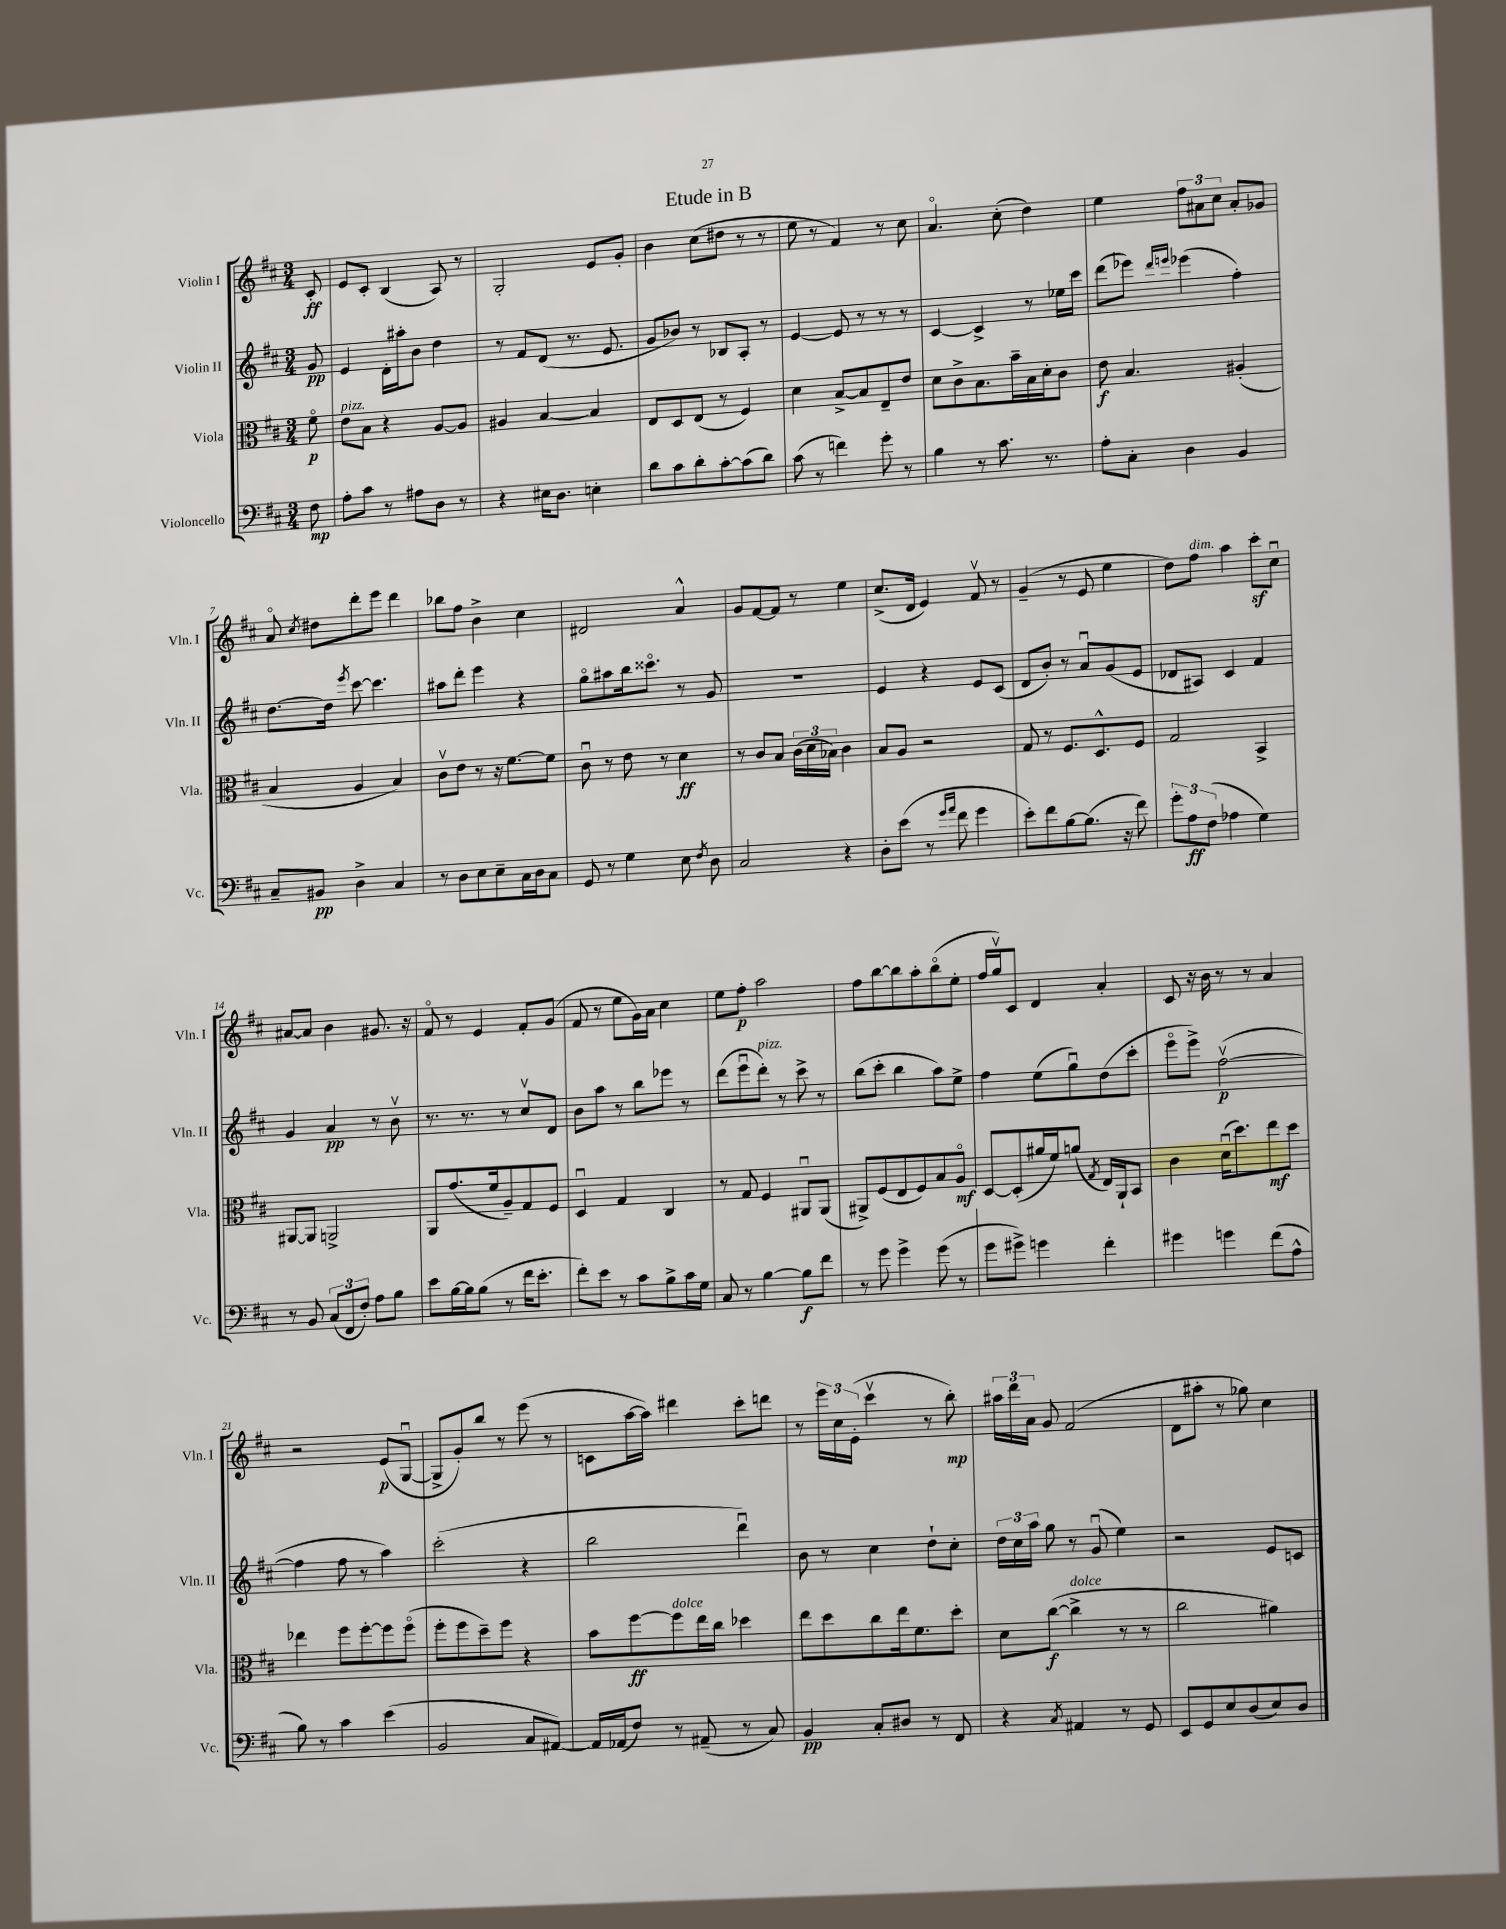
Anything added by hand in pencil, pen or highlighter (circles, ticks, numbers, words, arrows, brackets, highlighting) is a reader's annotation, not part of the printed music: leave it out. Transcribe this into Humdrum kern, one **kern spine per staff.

**kern	**dynam	**kern	**dynam	**kern	**dynam	**kern	**dynam
*part4	*part4	*part3	*part3	*part2	*part2	*part1	*part1
*staff4	*staff4	*staff3	*staff3	*staff2	*staff2	*staff1	*staff1
*I"Violoncello	*	*I"Viola	*	*I"Violin II	*	*I"Violin I	*
*I'Vc.	*	*I'Vla.	*	*I'Vln. II	*	*I'Vln. I	*
*clefF4	*	*clefC3	*	*clefG2	*	*clefG2	*
*k[f#c#]	*	*k[f#c#]	*	*k[f#c#]	*	*k[f#c#]	*
*M3/4	*	*M3/4	*	*M3/4	*	*M3/4	*
=	=	=	=	=	=	=	=
8F#\	mp	8f#\	p	8g/	pp	8c#'/	ff
=1	=1	=1	=1	=1	=1	=1	=1
!	!	!LO:TX:a:i:t=pizz.	!	!	!	!	!
8A'\L	.	8e\L	.	4e/	.	8e/L	.
8c#\J	.	8B\J	.	.	.	8c#'/J	.
8r	.	4r	.	16d'\LL	.	(4B/	.
.	.	.	.	16aa#X'\J	.	.	.
8A#X\L	.	.	.	8b\J	.	.	.
8D\J	.	[8A/L	.	4dd\	.	8A/)	.
8r	.	8A/J]	.	.	.	8r	.
=2	=2	=2	=2	=2	=2	=2	=2
4r	.	4A#X/	.	8r	.	2G'/	.
.	.	.	.	8f#/L	.	.	.
16E#X\KL	.	[4B/	.	(8d/J	.	.	.
8.D\J	.	.	.	.	.	.	.
.	.	.	.	8.r	.	.	.
4En'\	.	4B/]	.	.	.	8e/L	.
.	.	.	.	8.e/	.	.	.
.	.	.	.	.	.	8g'/J	.
=3	=3	=3	=3	=3	=3	=3	=3
8d\L	.	8E/L	.	8g/L	.	4b\	.
8c#\	.	8D/	.	8b-X/J)	.	.	.
8d'\	.	(8E/J	.	8r	.	(8cc#\L	.
[8c#'\	.	8r	.	8B-X/L	.	8dd#X\J	.
(8c#\]	.	4F#/)	.	8A'/J	.	8r	.
8d\J)	.	.	.	8r	.	8r	.
=4	=4	=4	=4	=4	=4	=4	=4
(8c#\	.	4d\	.	[4e/	.	8ee\	.
8r	.	.	.	.	.	8r	.
4fn\)	.	[8B^/L	.	8e/]	.	4f#/)	.
.	.	8B/]	.	8r	.	.	.
8g'\	.	8E~/	.	8r	.	8r	.
8r	.	8e/J	.	8r	.	8cc#\	.
=5	=5	=5	=5	=5	=5	=5	=5
4B\	.	8d\L	.	[4c#/	.	4.a/	.
.	.	8c#^\	.	.	.	.	.
8r	.	8.B\	.	4c#^/]	.	.	.
8.c#\	.	.	.	.	.	(8cc#'\	.
.	.	16b~\L	.	.	.	.	.
.	.	16B\	.	8r	.	4dd\)	.
8.r	.	16d'\J	.	.	.	.	.
.	.	8c#\J	.	16ee-X\LL	.	.	.
.	.	.	.	16ccc#\JJ	.	.	.
=6	=6	=6	=6	=6	=6	=6	=6
8A'\L	.	8e\	f	(8ddd\L	.	4ee\	.
8C#'\J	.	4.B/	.	8eee-X\J)	.	.	.
.	.	.	.	16qqddd/LL	.	.	.
.	.	.	.	16qqeeen/JJ	.	.	.
4D\	.	.	.	(4eee-X\	.	12ff#\L	.
.	.	.	.	.	.	12a#X\	.
.	.	.	.	.	.	12cc#\J	.
4BB/	.	(4A#X'/	.	4ff#'\)	.	8a#'/L	.
.	.	.	.	.	.	8g-X/J	.
!!LO:LB:g=z
=7	=7	=7	=7	=7	=7	=7	=7
8C#~/L	.	4B/	.	[8.dd\L	.	8a/	.
.	.	.	.	.	.	8qcc#/	.
8BB#X/J	pp	.	.	.	.	8dd#X\L	.
.	.	.	.	16dd\Jk]	.	.	.
.	.	.	.	8qeee/	.	.	.
4D^\	.	4A/	.	[8ccc#\	.	8ddd'\	.
.	.	.	.	4.ccc#\]	.	8eee\J	.
4C#/	.	4B/)	.	.	.	4ddd\	.
=8	=8	=8	=8	=8	=8	=8	=8
8r	.	8c#v\L	.	8aa#X\L	.	8bb-X\L	.
8D\L	.	8e\J	.	8ddd'\J	.	8ff#\J	.
8E\	.	8r	.	4eee\	.	4b^\	.
8E~\	.	16r	.	.	.	.	.
.	.	[8.f#\L	.	.	.	.	.
16C#\L	.	.	.	4r	.	4cc#\	.
16D\J	.	.	.	.	.	.	.
8C#\J	.	8f#\J]	.	.	.	.	.
=9	=9	=9	=9	=9	=9	=9	=9
8GG/	.	8c#u\	.	8gg\L	.	2d#X/	.
8r	.	8r	.	8aa#X\	.	.	.
4G\	.	8e\	.	16bb\k	.	.	.
.	.	.	.	8.ccc##X\J	.	.	.
.	.	8r	.	.	.	.	.
8E\	.	4d\	ff	8r	.	4a^^/	.
8qF#/	.	.	.	.	.	.	.
8D\	.	.	.	8g/	.	.	.
=10	=10	=10	=10	=10	=10	=10	=10
2C#/	.	8r	.	2.r	.	8g/L	.
.	.	8c#/L	.	.	.	[8f#/	.
.	.	8B/J	.	.	.	8f#/J]	.
.	.	(24c#\LL	.	.	.	8r	.
.	.	24d\	.	.	.	.	.
.	.	24B-X\JJ)	.	.	.	.	.
4r	.	4c#\	.	.	.	4ee\	.
=11	=11	=11	=11	=11	=11	=11	=11
8D'\L	.	8B/L	.	4e/	.	(8.cc#^/L	.
(8e\J	.	8A/J	.	.	.	.	.
.	.	.	.	.	.	16d/Jk	.
8r	.	2r	.	4r	.	4e/)	.
16qqg/LL	.	.	.	.	.	.	.
16qqa/JJ	.	.	.	.	.	.	.
8f#\	.	.	.	.	.	.	.
4g\	.	.	.	8e/L	.	8f#v/	.
.	.	.	.	(8c#/J	.	8r	.
=12	=12	=12	=12	=12	=12	=12	=12
8e'\L)	.	8G/	.	8d/L	.	(4g~/	.
8f#\	.	8r	.	8b'/J)	.	.	.
[8B\	.	8.F#/L	.	8r	.	8r	.
(8.B\J]	.	.	.	8au/L	.	8e/	.
.	.	8.D^^/	.	.	.	.	.
.	.	.	.	(8g/	.	4ee\	.
16r	.	.	.	.	.	.	.
8f#\)	.	8F#/J	.	8e/J	.	.	.
=13	=13	=13	=13	=13	=13	=13	=13
12g'\L	.	2G/	.	8d-X/L	.	8dd\L)	.
12A\	ff	.	.	.	.	.	.
!	!	!	!	!	!	!LO:TX:a:i:t=dim.	!
.	.	.	.	8A#X/J)	.	8ff#\J	.
(12F#\J	.	.	.	.	.	.	.
4A-X\	.	.	.	4c#/	.	4aa\	.
4G\)	.	4BB^/	.	4f#/	.	8ccc#z'\L	.
.	.	.	.	.	.	8cc#u\J	.
!!LO:LB:g=z
=14	=14	=14	=14	=14	=14	=14	=14
8r	.	[8AA#X/L	.	4g/	.	[8a#X/L	.
8BB/	.	8AA#/J]	.	.	.	8a#/J]	.
(12C#/L	.	2AAn^/	.	4a/	pp	4b\	.
12FF#/	.	.	.	.	.	.	.
12F#'/J)	.	.	.	.	.	.	.
8A\L	.	.	.	8r	.	8.g#X/	.
8B\J	.	.	.	8bv\	.	.	.
.	.	.	.	.	.	16r	.
=15	=15	=15	=15	=15	=15	=15	=15
8e\L	.	8AA/L	.	8.r	.	8f#/	.
[16B\L	.	(8.g/	.	.	.	8r	.
16B\J]	.	.	.	8.r	.	.	.
(8B\J	.	.	.	.	.	4e/	.
.	.	16f#/k	.	.	.	.	.
8r	.	8A~/)	.	8r	.	.	.
16f#\KL	.	8G/	.	8cc#v/L	.	8f#'/L	.
8.e'\J	.	.	.	.	.	.	.
.	.	8F#/J	.	8d/J	.	(8g/J	.
=16	=16	=16	=16	=16	=16	=16	=16
8f#'\L)	.	4Du/	.	8b\L	.	8f#/	.
8e\J	.	.	.	8aa\J	.	8r	.
8r	.	4G/	.	8r	.	8ee\L	.
8c#\L	.	.	.	8bb\L	.	16g\L)	.
.	.	.	.	.	.	16a\JJ	.
8B^\	.	4C#/	.	8eee-X\J	.	4cc#\	.
16c#\L	.	.	.	8r	.	.	.
16G\JJ	.	.	.	.	.	.	.
=17	=17	=17	=17	=17	=17	=17	=17
8C#/	.	8r	.	(8ddd\L	.	8ee\L	.
8r	.	8G/	.	8eeeu\	.	8ff#'\J	p
!	!	!	!	!LO:TX:a:i:t=pizz.	!	!	!
[4B\	.	4F#/	.	8ddd'\J)	.	2aa\	.
.	.	.	.	8r	.	.	.
8B\L]	f	8AA#Xu/L	.	8ccc#^\	.	.	.
8f#\J	.	(8AA#/J	.	8r	.	.	.
=18	=18	=18	=18	=18	=18	=18	=18
8r	.	8AA#X^/L)	.	(8bb\L	.	8ff#\L	.
8g\	.	(8F#/	.	8ccc#'\J	.	[8bb\	.
4g^\	.	8E/	.	4bb\	.	8bb\]	.
.	.	8F#/)	.	.	.	8aa'\	.
(8g\	.	8B/	.	8aa\L)	.	(8bb\	.
8r	.	8A/J	mf	8ee^\J	.	8ee'\J	.
=19	=19	=19	=19	=19	=19	=19	=19
8g\L	.	[8D/L	.	4ff#\	.	16ff#/LL	.
.	.	.	.	.	.	16ggv/J)	.
8g#X^\J)	.	(8D'/]	.	.	.	8c#/J	.
4gn\	.	16a#X/L	.	(8ee\L	.	4d/	.
.	.	16f#/J)	.	.	.	.	.
.	.	(8an/J	.	8ggu\)	.	.	.
.	.	8qG/	.	.	.	.	.
4f#'\	.	16E/LL)	.	(8dd\	.	4a'/	.
.	.	16AA`/J	.	.	.	.	.
.	.	8BB/J	.	8ccc#'\J	.	.	.
=20	=20	=20	=20	=20	=20	=20	=20
4g#X\	.	4c#\	.	8eee\L	.	8c#/	.
.	.	.	.	8eee^\J)	.	16r	.
.	.	.	.	.	.	16b\	.
4gn\	.	(16du\KL	.	([2ff#v\	p	8r	.
.	.	8.dd\)	.	.	.	.	.
.	.	.	.	.	.	8r	.
(8f#\L	.	8ee\	mf	.	.	4a/	.
8A^^\J	.	8dd\J	.	.	.	.	.
!!LO:LB:g=z
=21	=21	=21	=21	=21	=21	=21	=21
8B\)	.	4ee-X\	.	4ff#\]	.	2r	.
8r	.	.	.	.	.	.	.
4c#\	.	8ff#\L	.	8ff#\	.	.	.
.	.	[8ff#'\	.	8r	.	.	.
(4e\	.	8ff#\]	.	4aa\)	.	(8e/L	p
.	.	(8ff#\J	.	.	.	[8Gu/J	.
=22	=22	=22	=22	=22	=22	=22	=22
2BB/	.	8ff#'\L	.	(2ccc#'\	.	8G^/L]	.
.	.	8ff#\	.	.	.	8g'/)	.
.	.	8dd~\)	.	.	.	8bb/J	.
.	.	8ff#\J	.	.	.	8r	.
8C#/L	.	4r	.	4r	.	(8eee\	.
[8AA#X/J)	.	.	.	.	.	8r	.
=23	=23	=23	=23	=23	=23	=23	=23
16AA#/LL]	.	8b\L	.	2bb\	.	8cn\L	.
(16AA-X/J	.	.	.	.	.	.	.
8F#/J)	.	[8ff#\	ff	.	.	[16aa\L	.
.	.	.	.	.	.	16aa\JJ])	.
!	!	!LO:TX:a:i:t=dolce	!	!	!	!	!
8r	.	8ff#\]	.	.	.	4ddd#X\	.
(8AA#X~/	.	16ee\L	.	.	.	.	.
.	.	16cc#\JJ	.	.	.	.	.
8r	.	4dd-X\	.	4dddu\)	.	8ccc#'\L	.
8C#/)	.	.	.	.	.	8dddn\J	.
=24	=24	=24	=24	=24	=24	=24	=24
4BB/	pp	8ee\L	.	8b\	.	8r	.
.	.	8dd\	.	8r	.	24eee\LL	.
.	.	.	.	.	.	24cc#\	.
.	.	.	.	.	.	(24e'\JJ	.
8C#'/L	.	8cc#\	.	4cc#\	.	4ccc#v\	.
8D#X/J	.	16ee\k	.	.	.	.	.
.	.	8.f#\	.	.	.	.	.
8r	.	.	.	8dd`\L	.	8r	.
8FF#/	.	8dd'\J	.	8cc#'\J	.	8bb'\)	mp
=25	=25	=25	=25	=25	=25	=25	=25
4r	.	8d\L	.	24dd\LL	.	24aa#X\LL	.
.	.	.	.	24cc#\	.	24ddd\	.
.	.	.	.	24aa\JJ	.	24a\JJ	.
.	.	([8cc#\J	f	8gg\	.	8g/	.
8qC#/	.	.	.	.	.	.	.
!	!	!LO:TX:a:i:t=dolce	!	!	!	!	!
4AA#X/	.	4cc#^\]	.	8r	.	(2f#/	.
.	.	.	.	(8gu/	.	.	.
8r	.	8r	.	4ee\)	.	.	.
8GG/	.	8r	.	.	.	.	.
=26	=26	=26	=26	=26	=26	=26	=26
8EE/L	.	2cc#\	.	2r	.	8d\L	.
8GG/	.	.	.	.	.	8aa#X'\J	.
8E/	.	.	.	.	.	8r	.
(8D/	.	.	.	.	.	8gg-X\)	.
8E/)	.	4a#X\)	.	8e/L	.	4cc#\	.
8D/J	.	.	.	8cn/J	.	.	.
==	==	==	==	==	==	==	==
*-	*-	*-	*-	*-	*-	*-	*-
